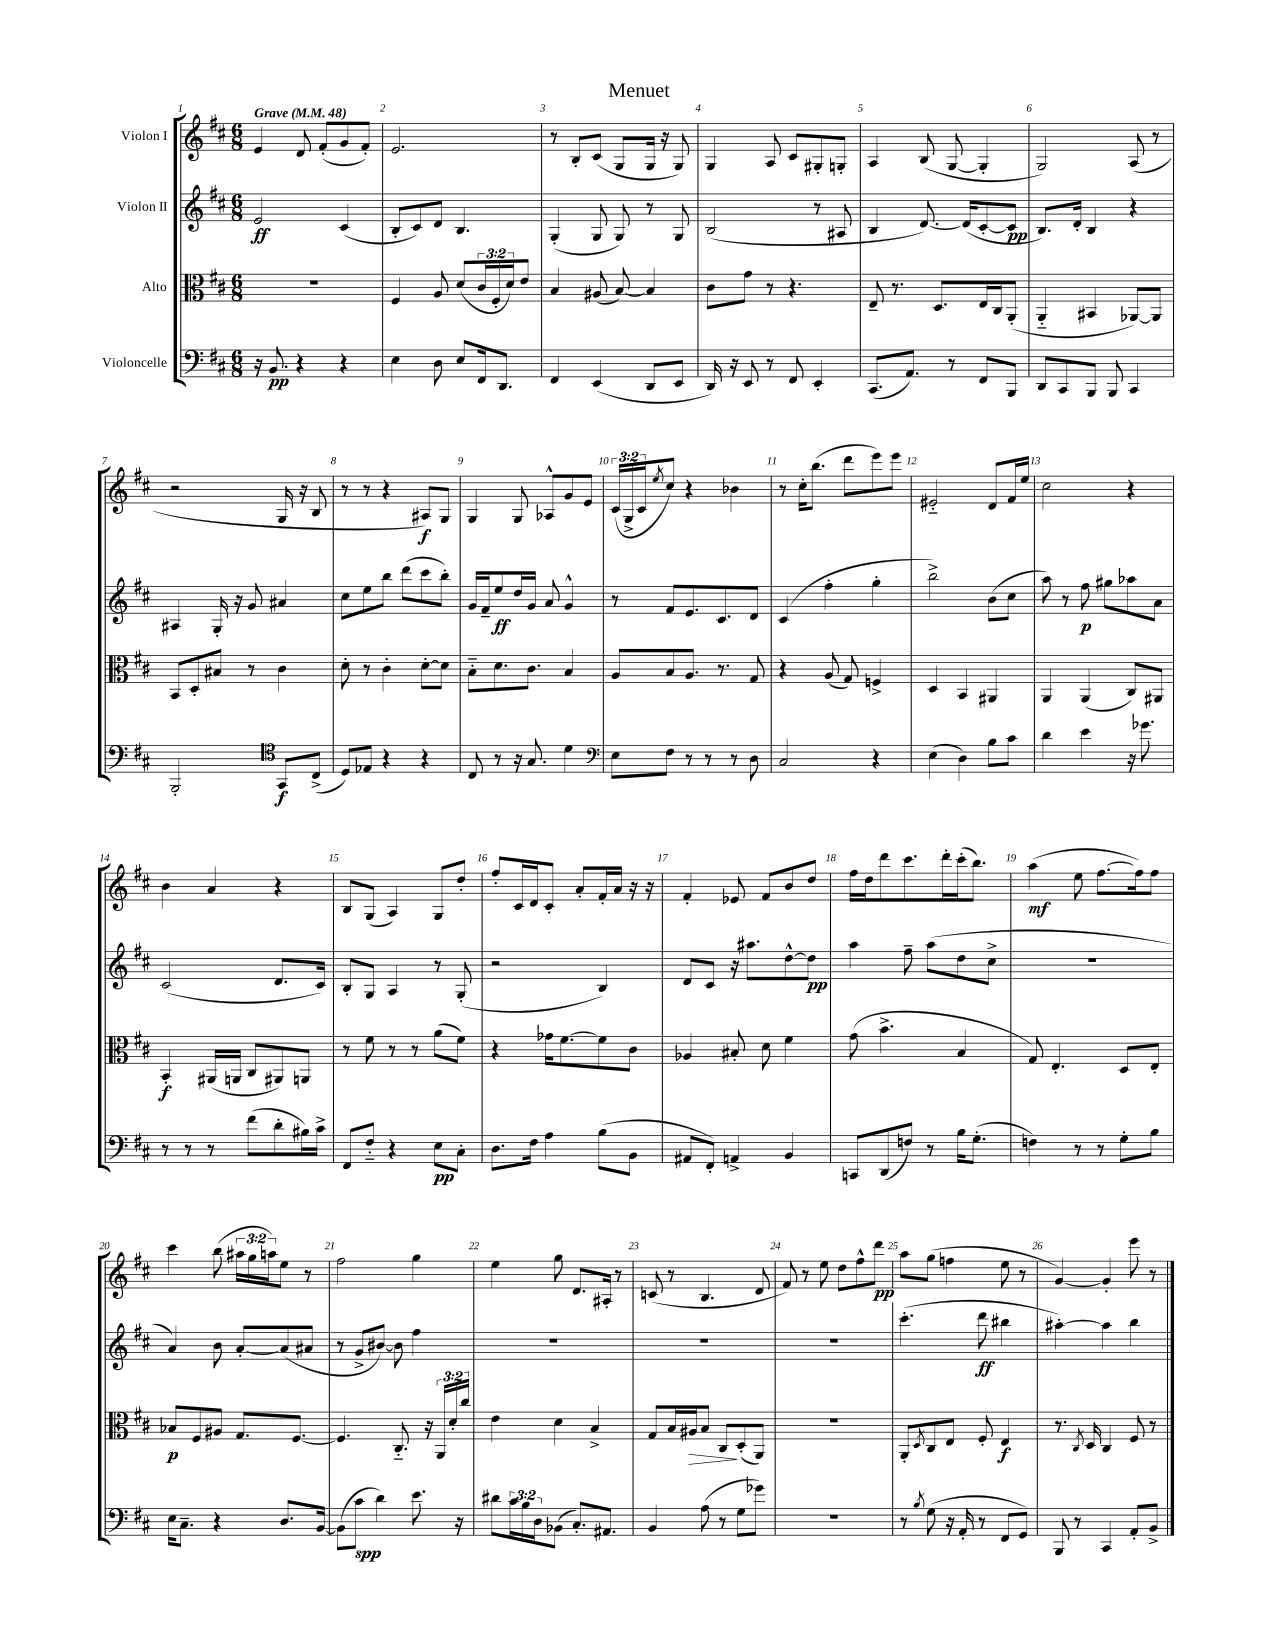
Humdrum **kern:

**kern	**kern	**kern	**kern
*staff4	*staff3	*staff2	*staff1
*clefF4	*clefC3	*clefG2	*clefG2
*k[f#c#]	*k[f#c#]	*k[f#c#]	*k[f#c#]
*M6/8	*M6/8	*M6/8	*M6/8
*MM48	*MM48	*MM48	*MM48
16r	2.r	2e	4e
8.BB	.	.	.
4r	.	.	8d
.	.	.	(8f#'
4r	.	(4c#	8g
.	.	.	8f#')
=	=	=	=
4E	4F#	8B'	2.e
.	.	8c#)	.
8D	8A	8d	.
8E	(8d	4.B	.
16FF#	24c#	.	.
.	24F#'	.	.
8.DD	.	.	.
.	24d)	.	.
.	8e	.	.
=	=	=	=
4FF#	4B	(4G'	8r
.	.	.	8B'
(4EE	(8A#	8G	(8c#
.	[8B)	8G)	8G
8DD	4B]	8r	16G
.	.	.	16r
8EE	.	8G	8G)
=	=	=	=
16DD)	8c#	(2B	4G
16r	.	.	.
8EE	8g	.	.
8r	8r	.	8A
8FF#	4.r	.	8c#
4EE'	.	8r	8G#'
.	.	8A#	8G'
=	=	=	=
(8.CC#	8E~	4B	4A
.	8.r	.	.
8.AA)	.	.	.
.	.	[8.d)	(8B
.	8.D	.	.
8r	.	.	[8G
.	.	(16d]	.
8FF#	16E	[8c#'	4G']
.	16C#	.	.
8BBB	(8AA'	8c#]	.
=	=	=	=
8DD	4AA'~	8.B)	2G)
8CC#	.	.	.
.	.	16d'	.
8BBB	4BB#	4B	.
8BBB	.	.	.
4CC#	[8AA-)	4r	(8A
.	8AA-]	.	8r
=	=	=	=
2BBB'	8BB	4A#	2r
.	8D'	.	.
.	8B#	16G'	.
.	.	16r	.
.	8r	8g	.
*clefC4	*	*	*
8GG	4c#	4a#	16G
.	.	.	16r
(8C#^	.	.	8B
=	=	=	=
8D)	8d'	8cc#	8r
8E-	8r	8ee	8r
4r	4c#'	8bb	4r
.	.	(8ddd	.
4r	[8d'	8ccc#	8A#)
.	8d]	8bb')	8G
=	=	=	=
8C#	8B'~	16g	4G
.	.	16f#~	.
8r	8.d	8ee	.
16r	.	16dd	8G
8.G	8.c#	16g	.
.	.	8a	8A-^^
4d	4B	4g^^	8g
.	.	.	8e
=	=	=	=
*clefF4	*	*	*
8E	8A	8r	(24c#
.	.	.	24G^
.	.	.	24c#
.	.	.	8qee
8F#	8B	8f#	8cc#)
8r	8.A	8.e	4r
8r	.	.	.
.	8.r	8.c#	.
8r	.	.	4b-
8D	8G	8d	.
=	=	=	=
2C#	4r	(4c#	8r
.	.	.	16cc#'
.	.	.	(8.bb
.	(8A	4ff#'	.
.	8G)	.	8ddd
4r	4F^	4gg'	8eee)
.	.	.	8eee
=	=	=	=
(4E	4D	2bb^)	2e#'~
4D)	4BB	.	.
8B	4AA#	(8b	8d
8c#	.	8cc#	16f#
.	.	.	16ee
=	=	=	=
4d	4AA	8aa)	2cc#
.	.	8r	.
4e	(4AA	8ff#	.
.	.	8gg#	.
16r	8C#)	8aa-	4r
8.g-	.	.	.
.	8AA#	8a	.
=	=	=	=
8r	4BB'	(2c#	4b
8r	.	.	.
8r	(16AA#	.	4a
.	16AA	.	.
(8f#	8C#	.	.
8d'	8AA#)	8.d	4r
16B#)	8AA	.	.
16c#^	.	16c#)	.
=	=	=	=
8FF#	8r	8B'	8B
8F#'~	8f#	8G	(8G
4r	8r	4A	4A)
.	8r	.	.
8E	(8a	8r	8G
8C#'	8f#)	(8G'	8dd'
=	=	=	=
8.D	4r	2r	8ff#'
.	.	.	16c#
16F#	.	.	16d
4A	16g-	.	8c#'
.	[8.f#	.	.
.	.	.	8a'
(8B	8f#]	4B)	16f#'
.	.	.	16a
8BB	8c#	.	16r
.	.	.	16r
=	=	=	=
8AA#	4A-	8d	4f#'
8FF#')	.	8c#	.
4AA^	8B#'	16r	8e-
.	.	8.aa#	.
.	8d	.	8f#
4BB	4f#	[8dd^^	8b
.	.	8dd]	8dd
=	=	=	=
8CC	(8g	4aa	16ff#
.	.	.	16dd
(8DD	4.b^	.	8ddd
8F)	.	8ff#~	8.ccc#
8r	.	(8aa	.
.	.	.	16ddd'
16B	4B	8dd	(16ccc#'
(8.G'	.	.	8.bb)
.	.	8cc#^	.
=	=	=	=
4F)	8G)	2.r	(4aa
.	4.E'	.	.
8r	.	.	8ee
8r	.	.	[8.ff#
8G'	8D	.	.
.	.	.	16ff#])
8B	8E'	.	8ff#
=	=	=	=
16E	8B-	4a)	4ccc#
8.C#~	.	.	.
.	8F#	.	.
4r	8A#	8b	(8bb
.	8.G	[8a'	24aa#
.	.	.	24gg
.	.	.	24aa)
8.D	.	(8a]	8ee
.	[8.F#	.	.
.	.	8a#	8r
[16BB	.	.	.
=	=	=	=
(8BB]	4.F#]	8r	2ff#
8c#	.	8g^	.
4d)	.	[8b#)	.
.	8.C#'~	8b#]	.
8.e	.	4ff#	4gg
.	16r	.	.
.	24AA	.	.
.	24d'	.	.
16r	.	.	.
.	24cc#	.	.
=	=	=	=
8d#	4e	2.r	4ee
24c#	.	.	.
24B	.	.	.
24D	.	.	.
(8BB-	4d	.	8gg
8.C#')	.	.	8.d
.	4B^	.	.
8.AA#	.	.	16A#'
.	.	.	8r
=	=	=	=
4BB	8G	2.r	(8c
.	16B	.	8r
.	16A#	.	.
(8A	8B	.	4.B
8r	8C#	.	.
8G	(8D'	.	.
8g-)	8AA)	.	8d
=	=	=	=
2.r	2.r	2.r	8f#)
.	.	.	8r
.	.	.	8ee
.	.	.	8dd
.	.	.	8ff#^^
.	.	.	8ddd
=	=	=	=
8r	8AA'	(4.ccc#'	8aa
8qB	8qD	.	.
(8G	8C#	.	(8gg
16r	8E	.	4ff
16AA'	.	.	.
8r	8F#'	8ddd	.
8FF#	4E	4bb#	8ee
8GG)	.	.	8r
=	=	=	=
8BBB	8.r	[4aa#')	[4g)
8r	.	.	.
.	8qC#	.	.
.	16D	.	.
4CC#	4C#	4aa#]	4g']
8AA'	8F#	4bb	8eee
8BB^	8r	.	8r
==	==	==	==
*-	*-	*-	*-
